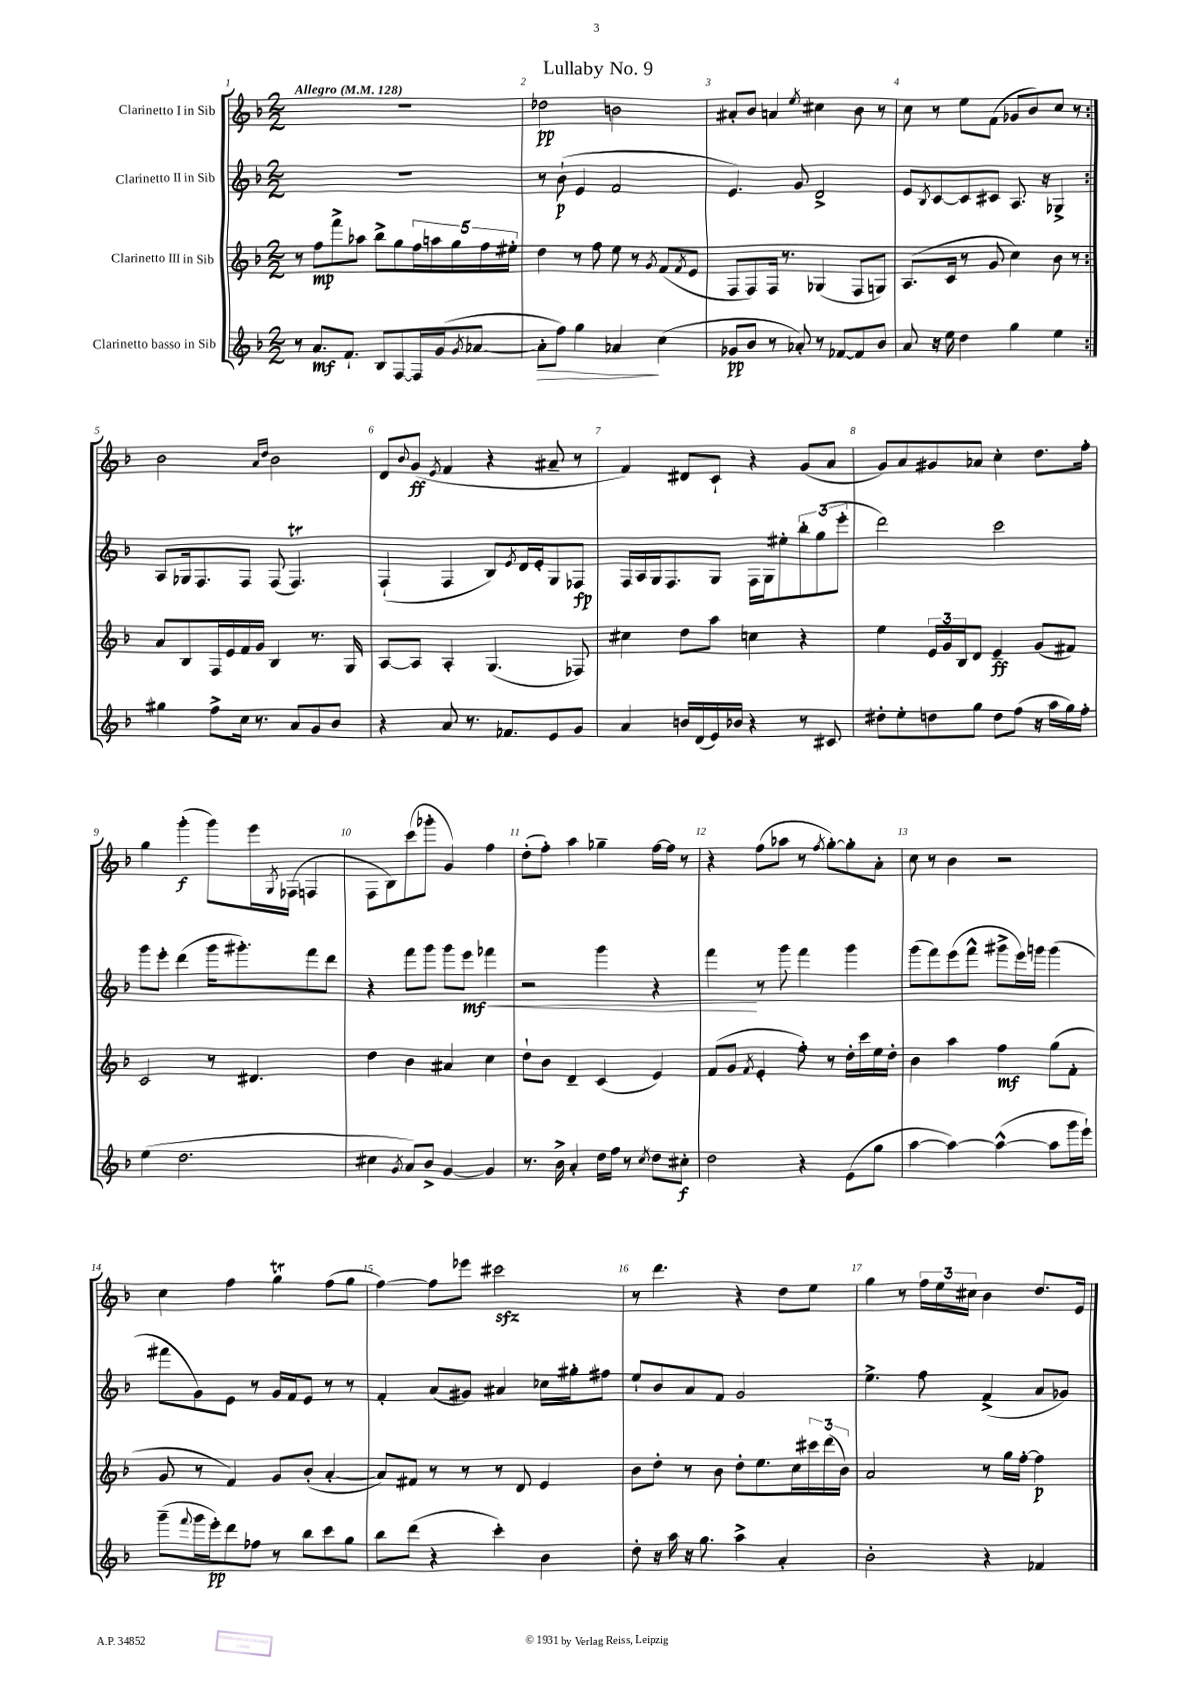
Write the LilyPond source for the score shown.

\header { title = "Lullaby No. 9" }
<<
\new StaffGroup <<
\new Staff = "s0" \with { instrumentName = "Clarinetto I in Sib" } {
    \clef treble \key f \major \numericTimeSignature \time 2/2 \tempo "Allegro" 4 = 128
    \repeat volta 2 { R1 |
    des''2\pp b'2 |
    ais'8-. bes'8 a'4 \acciaccatura { e''8 } cis''4 bes'8 r8 |
    c''8 r8 e''8 f'8( ges'8 bes'8) c''8 r8 | }
    bes'2 \grace { a'16 d''16 } bes'2 |
    d'8 \appoggiatura { bes'8 } g'8\ff( \acciaccatura { e'8 } f'4 r4 ais'8-- r8 |
    f'4) dis'8 c'8-! r4 g'8( a'8 |
    g'8) a'8 gis'8 aes'8 c''4-. d''8. f''16-. |
    g''4 g'''4-.\f( g'''8) e'''16 \acciaccatura { g8 } fes16( f4 |
    f8 bes8) c'''8( ges'''8-. g'4) f''4 |
    d''8-.( f''8-.) a''4 ges''4-- f''16~ f''16 r8 |
    r4 f''8( aes''8 r8 \acciaccatura { f''8 } g''8~-.) g''8-. a'8-. |
    c''8 r8 bes'4 r2 |
    c''4 f''4 g''4\trill f''8( g''8 |
    f''4~) f''8 ees'''8 cis'''2\sfz |
    r8 d'''4. r4 d''8 e''8 |
    g''4 r8 \tuplet 3/2 { f''16 e''16 cis''16 } bes'4 d''8. e'16 \bar "|." |
}
\new Staff = "s1" \with { instrumentName = "Clarinetto II in Sib" } {
    \clef treble \key f \major \numericTimeSignature \time 2/2
    \repeat volta 2 { R1 |
    r8 bes'8-!\p( e'4 f'2 |
    e'4.) g'8 d'2-> |
    e'8 \acciaccatura { bes8 } c'8~ c'8 cis'8 a8. r16 ges4-> | }
    a8 ges16 f8. f8 f8( f4.\trill) |
    f4-!( f4 bes8) \acciaccatura { e'8 } d'16 e'16-. g8 fes8\fp |
    f16 a16 g16 f8. g8 f16 g16 eis''8-. \tuplet 3/2 { bes''8-. g''8( e'''8-. } |
    d'''2) c'''2 |
    g'''8 e'''8-. d'''4( g'''16 gis'''8.-.) f'''8 d'''8 |
    r4 f'''8 g'''8 g'''8 e'''8\mf\< fes'''4 |
    r2 g'''4 r4 |
    f'''4\! r8 g'''8 f'''4 g'''4 |
    g'''8( f'''8) e'''8( f'''8-^ gis'''8-> e'''16) g'''16 g'''4( |
    fis'''8 g'8) e'8 r8 g'16 f'16 e'8 r8 r8 |
    f'4-. a'8( gis'8) ais'4 ces''16 gis''16-. fis''8 |
    e''8-! bes'8 a'8 f'8 g'2 |
    e''4.-> f''8 f'4->( a'8 ges'8) \bar "|." |
}
\new Staff = "s2" \with { instrumentName = "Clarinetto III in Sib" } {
    \clef treble \key f \major \numericTimeSignature \time 2/2
    \repeat volta 2 { r8 f''8\mp f'''8-> aes''8 bes''8-> g''8 \tuplet 5/4 { f''16 a''16 g''16 f''16 eis''16-. } |
    d''4 r8 f''8 e''8 r8 \acciaccatura { g'8 } f'8( \acciaccatura { f'8 } e'8 |
    f8 f8) f16 r8. ges4( f8 g8) |
    a8.( c'16 r8 g'8 c''4) bes'8 r8 | }
    a'8 bes8 f16 e'16 f'16 g'16 bes4 r8. g16 |
    a8~ a8 a4-. g4.( fes8) |
    cis''4 d''8 a''8 c''4 r4 |
    e''4 \tuplet 3/2 { e'16 g'16 bes16 } d'8 e'4--\ff g'8( fis'8) |
    c'2 r8 dis'4. |
    d''4 bes'4 ais'4 c''4 |
    d''8-! bes'8 d'4-- c'4( e'4) |
    f'8( g'8 \acciaccatura { f'8 } e'4-. f''8-.) r8 d''16-. c'''16 e''16 d''16-. |
    bes'4 a''4 f''4\mf g''8( f'8-. |
    g'8 r8 f'4) g'8 bes'8-.( a'4~-. |
    a'8) fis'8 r8 r8 r8 d'8 e'4 |
    bes'8 d''8-. r8 bes'8 d''8-. e''8. c''16 \tuplet 3/2 { cis'''16 d'''16( bes'16) } |
    a'2 r8 g''16 f''16~-. f''4\p \bar "|." |
}
\new Staff = "s3" \with { instrumentName = "Clarinetto basso in Sib" } {
    \clef treble \key f \major \numericTimeSignature \time 2/2
    \repeat volta 2 { r8 a'8.\mf f'8.-! bes8 f8~ f16 g'16( \acciaccatura { g'8 } aes'8~ |
    aes'8-.\> f''8) g''4 aes'4\! c''4( |
    ges'8\pp bes'8 r8 aes'8-.) r8 fes'8~ fes'8 bes'8 |
    a'8 r16 e''16 d''4 g''4 e''4 | }
    gis''4 f''8-> c''16 r8. a'8 g'8 bes'8 |
    r4 a'8 r8. fes'8. e'8 g'8 |
    a'4 b'16 d'16( e'16) bes'16 r4 r8 cis'8 |
    dis''8-. e''8-. d''8 g''8 d''8 f''8( r16 a''16 g''16) f''16-. |
    e''4( d''2. |
    cis''4 \acciaccatura { g'8 } a'8) bes'8-> g'4~ g'4 |
    r8. bes'16-> a'4-. d''16 f''16 r8 \acciaccatura { c''8 } d''8 cis''8-.\f |
    d''2 r4 e'8( g''8 |
    a''4~ a''4~) a''4~-^( a''8 g'''16 e'''16-!) |
    g'''8--( \appoggiatura { f'''8 } g'''16 e'''16-.\pp) d'''8 fes''8 r8 bes''8 c'''8 g''8 |
    bes''8 d'''8( r4 c'''4-.) bes'4 |
    d''8-. r16 a''16 r16 g''8. a''4-> a'4-. |
    bes'2-. r4 fes'4 \bar "|." |
}
>>
>>
\layout { \context { \Score \override BarNumber.break-visibility = ##(#f #t #t) barNumberVisibility = #all-bar-numbers-visible } }
